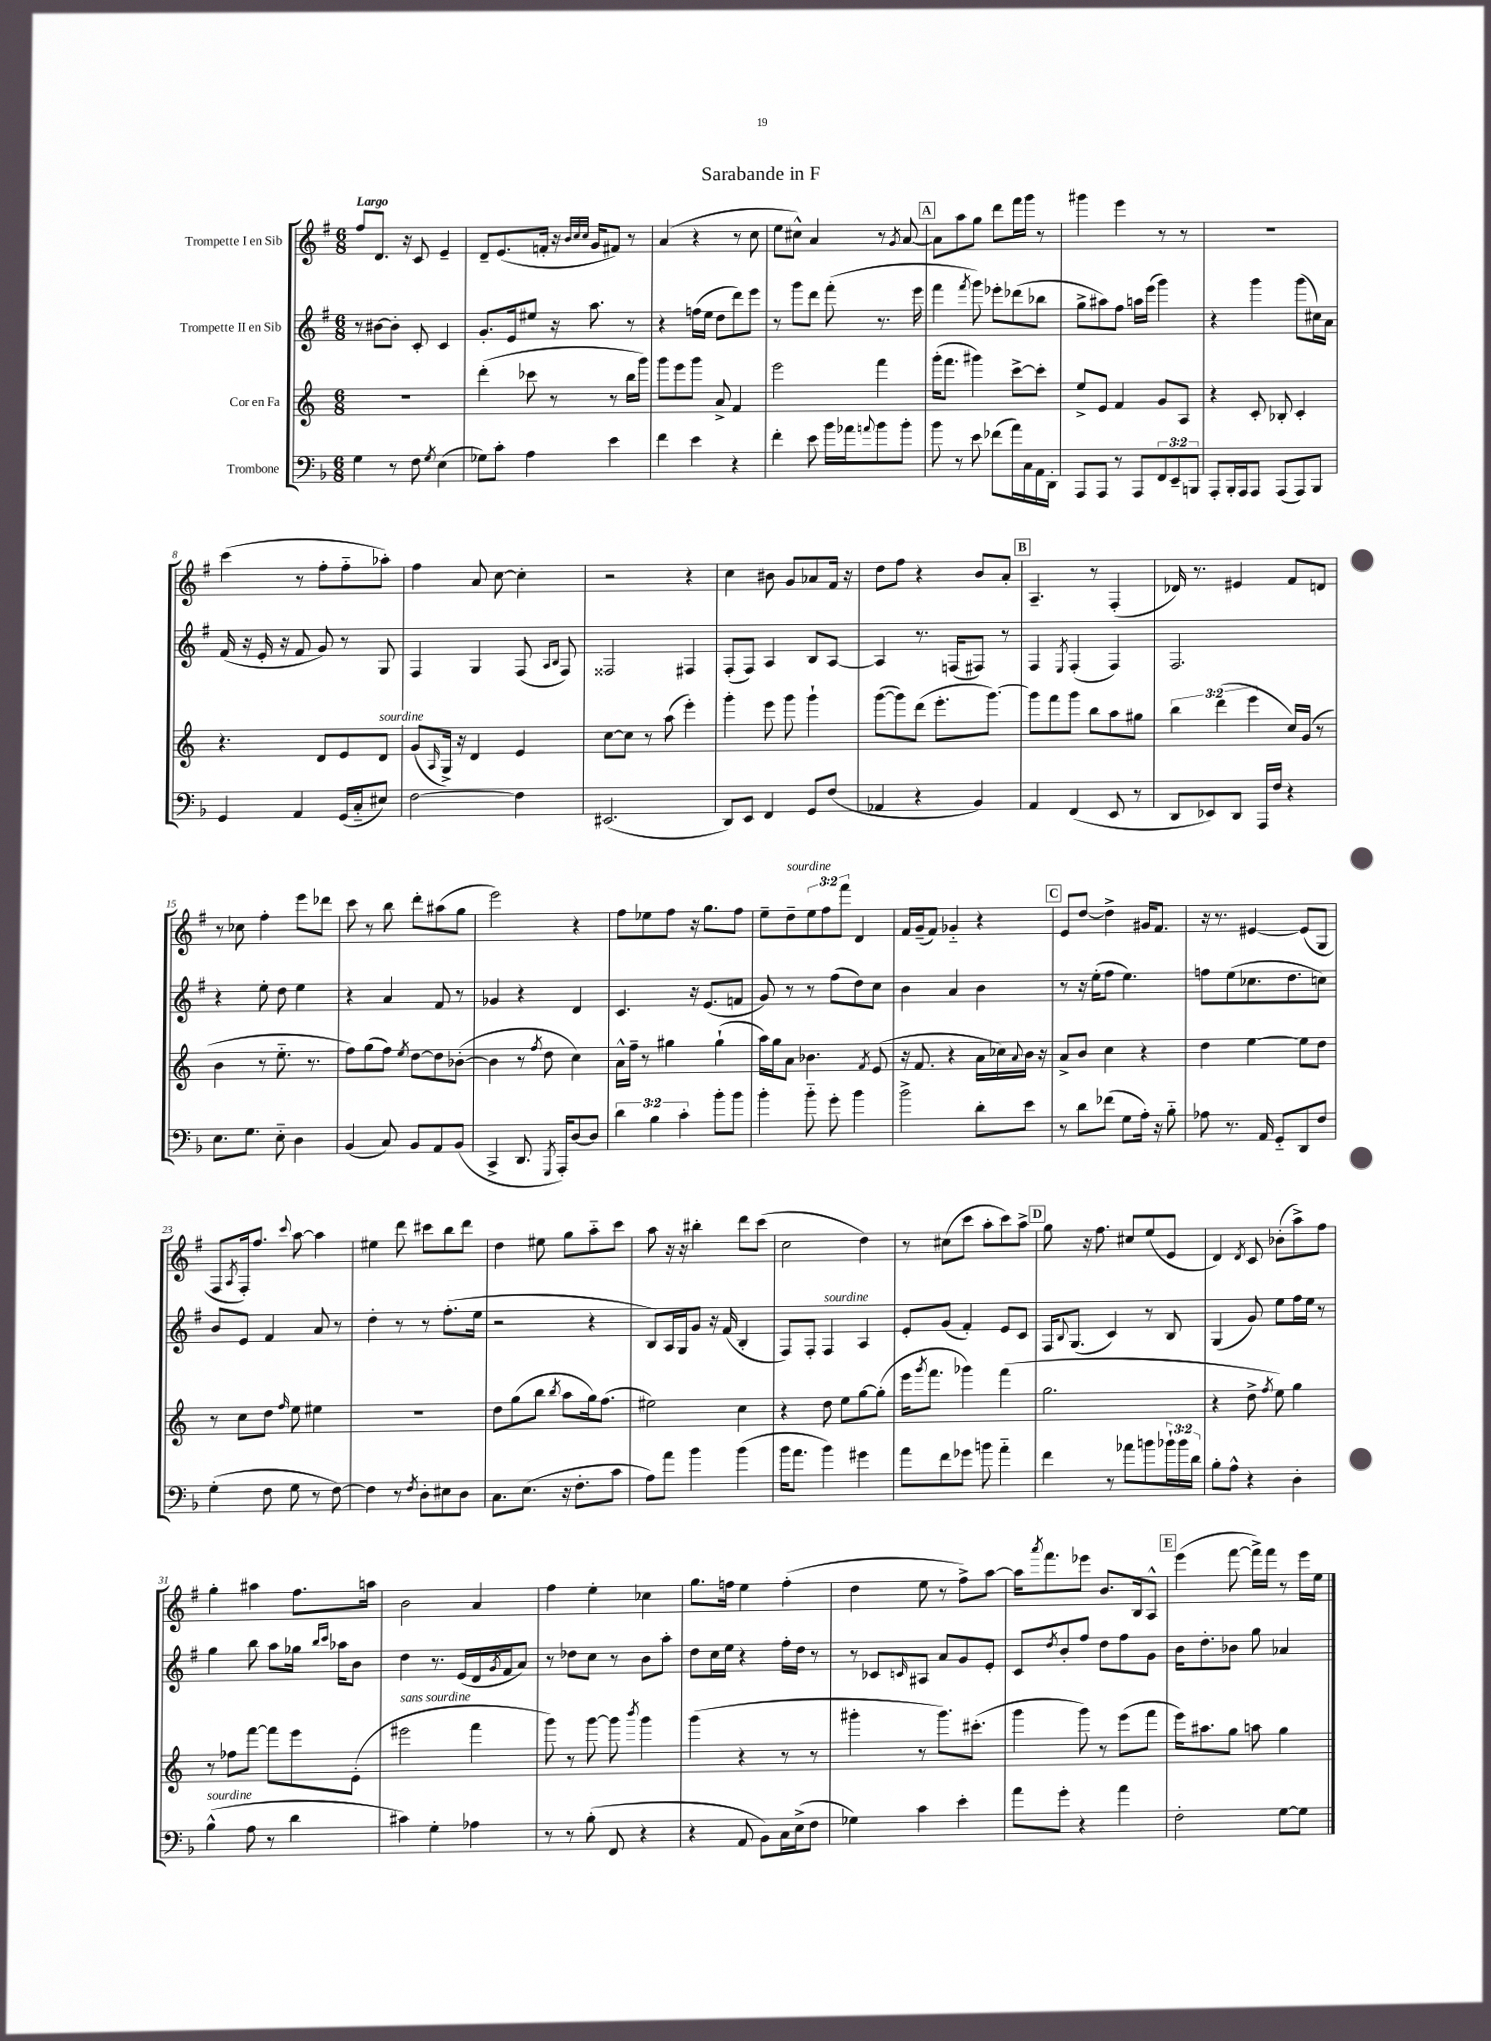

**kern	**kern	**kern	**kern
*part4	*part3	*part2	*part1
*staff4	*staff3	*staff2	*staff1
*I"Trombone	*I"Cor en Fa	*I"Trompette II en Sib	*I"Trompette I en Sib
*clefF4	*clefG2	*clefG2	*clefG2
*k[b-]	*k[]	*k[f#]	*k[f#]
*M6/8	*M6/8	*M6/8	*M6/8
=1	=1	=1	=1
!	!	!	!LO:TX:a:B:t=Largo
4G\	2.r	8r	8ff#/L
.	.	[8b#X\L	8.d/J
8r	.	8b#'\J]	.
.	.	.	16r
8F\	.	8c'/	8c/
8qG/	.	.	.
(4E\	.	4c/	4e~/
=2	=2	=2	=2
8G-X\L)	(4ddd'\	8.g'/L	8d~/L
8c'\J	.	.	(8.e/
.	.	16e/k	.
4A\	8ccc-X\	8ee#X/J	.
.	.	.	16fn'/Jk
.	8r	16r	16r
.	.	.	32qqb/LLL
.	.	.	32qqcc/
.	.	.	32qqcc/JJJ
.	.	8.aa\	16g/KL
4e\	8r	.	8f#X/J)
.	16bb\LL	8r	8r
.	16ggg\JJ)	.	.
=3	=3	=3	=3
4f\	8ggg\L	4r	(4a/
.	8eee\	.	.
4e\	8ggg\J	(16ffn\LL	4r
.	.	16ee\JJ	.
.	8a^/	8dd\L	.
4r	4f/	8ddd\)	8r
.	.	8eee\J	8cc\
=4	=4	=4	=4
4f'\	2eee\	8r	8ee\L
.	.	8ggg\L	8cc#X^^\J)
8e\	.	8ddd\J	4a/
16b-\LL	.	(8fff#'\	.
16a-X\J	.	.	.
8qqan/	.	.	.
8b-\	4fff\	8.r	8r
.	.	.	8qg/
8b-'\J	.	.	[8a/
.	.	16eee\	.
!!LO:REH:place=s1:t=A
=5	=5	=5	=5
8b-\	(16ggg'\KL	4fff#\	8a\L]
.	8.fff\J	.	.
8r	.	.	8aa\
.	.	8qfff#/	.
8e\	4ggg#X\)	8ggg\)	8gg\J
(8f-X\L	.	8eee-X'\L	8ddd\L
16a\L)	[8ccc^\L	(8ddd-X\	16fff#\L
16C\	.	.	16ggg\JJ
16AA\	8ccc'\J]	8bb-X\J	8r
16DD'\JJ	.	.	.
=6	=6	=6	=6
8AAA/L	8ee^/L	8gg^\L	4ggg#X\
8AAA/J	8e/J	8aa#X\)	.
8r	4f/	8ff#\J	4eee\
8AAA/L	.	16aan\LL	.
.	.	(16eee\JJ	.
12FF/	8g/L	4ggg\)	8r
12EE~/	.	.	.
.	8A/J	.	8r
12BBBn/J	.	.	.
=7	=7	=7	=7
8AAA'/L	4r	4r	2.r
16BBB-'/L	.	.	.
16AAA/J	.	.	.
8AAA/J	8c'/	4ggg\	.
(8AAA/L	8B-X'/	.	.
8AAA/)	4c'/	(8ggg\L	.
8BBB-/J	.	16cc#X\L)	.
.	.	16a\JJ	.
!!LO:LB:g=z
=8	=8	=8	=8
4GG/	4.r	(16f#/	(4ccc\
.	.	16r	.
.	.	16e'/	.
.	.	16r	.
4AA/	.	8f#/	8r
.	8d/L	8g/)	8ff#'\L
(16GG/LL	8e/	8r	8ff#\
16C/J	.	.	.
!	!LO:TX:a:i:t=sourdine	!	!
8E#X/J)	8d/J	8G/	8aa-X'\J)
=9	=9	=9	=9
[2F\	(8g/L	4F#/	4ff#\
.	16qqA/	.	.
.	16G^/Jk)	.	.
.	16r	.	.
.	4d/	4G/	8a/
.	.	.	[8cc\
4F\]	4e/	(8F#/	4cc'\]
.	.	16qqA/LL	.
.	.	16qqB/JJ	.
.	.	8F#/)	.
=10	=10	=10	=10
(2.EE#X/	[8cc\L	2F##X/	2r
.	8cc\J]	.	.
.	8r	.	.
.	(8aa\	.	.
.	4eee'\)	4F#X/	4r
=11	=11	=11	=11
8DD/L)	4ggg'\	(8F#'/L	4cc\
8EE/J	.	8F#/J)	.
4FF/	8eee\	4A/	8b#X\
.	8ggg\	.	8g/L
8GG/L	4ggg`\	8B/L	8a-X/
(8F/J	.	[8A/J	16f#/Jk
.	.	.	16r
=12	=12	=12	=12
4AA-X/	([8ggg\L	4A/]	8dd\L
.	8ggg\])	.	8ff#\J
4r	(8ddd\J	8.r	4r
.	8.eee'\L	.	.
.	.	(16Fn/KL	.
4BB-/)	.	8F#X/J)	8b/L
.	[8.ggg\J)	.	.
.	.	8r	8a'/J
!!LO:REH:place=s1:t=B
=13	=13	=13	=13
4AA/	8ggg\L]	4F#/	4.A~/
.	8fff\	.	.
.	.	8qE/	.
(4FF/	8ggg\J	(4F#'/	.
.	8bb\L	.	8r
8EE/	8aa\	4F#/)	(4F#'/
8r	8gg#X\J	.	.
=14	=14	=14	=14
8DD/L	6bb\	2.F#/	16d-X/)
.	.	.	8.r
8EE-X/)	.	.	.
.	(6ddd\	.	.
8DD/J	.	.	4e#X/
.	6eee\	.	.
16AAA/LL	.	.	.
16F/JJ	.	.	.
4r	16cc/LL)	.	8f#/L
.	(16g/JJ	.	.
.	8r	.	8dn/J
!!LO:LB:g=z
=15	=15	=15	=15
8.E\L	4b\	4r	8r
.	.	.	8cc-X\
8.G\J	.	.	.
.	8r	8ee'\	4ff#'\
8E\	8.ee\	8dd\	.
4D\	.	4ee\	8eee\L
.	8.r	.	.
.	.	.	8ddd-X\J
=16	=16	=16	=16
(4BB-/	8ff\L)	4r	8ccc\
.	(8gg\	.	8r
8C/)	8ff\J)	4a/	8bb\
.	8qee/	.	.
8BB-/L	[8dd\L	.	8ddd'\L
8AA/	8dd\]	8f#/	(8aa#X\
(8BB-/J	([8b-X'\J	8r	8gg\J
=17	=17	=17	=17
4CC^/	4b-\]	4g-X/	2eee\)
8.DD/	8r	4r	.
.	8qff/	.	.
.	8dd\	.	.
8qGGG/	.	.	.
16AAA'/KL)	.	.	.
[8D/	4cc\)	4d/	4r
8D/J]	.	.	.
=18	=18	=18	=18
6d\	16a^^\LL	4.c/	8ff#\L
.	16ff~\JJ	.	.
.	8r	.	8ee-X\
6B-\	.	.	.
.	4gg#X\	.	8ff#\J
6c'\	.	.	.
.	.	16r	16r
.	.	(8.e/L	8.gg\L
8b-'\L	(4gg#`\	.	.
8b-\J	.	8fn/J	8ff#\J
=19	=19	=19	=19
4b-'\	16aa\LL)	8g/)	8ee~\L
.	16gg\J	.	.
!	!	!	!LO:TX:a:i:t=sourdine
.	8a\J	8r	8dd~\
8b-\	4.b-X\	8r	12ee\
.	.	.	12ff#\
8g'\	.	(8ff#\L	.
.	.	.	12fff#\J
4b-\	.	8dd\)	4d/
.	8qf/	.	.
.	(8e/	8cc\J	.
=20	=20	=20	=20
2b-^\	16r	4b\	16f#/LL
.	8.f/	.	(16g~/J
.	.	.	8f#/J)
.	4r	4a/	4g-X/
8d'\L	16a\LL	4b\	4r
.	16cc-X\)	.	.
.	8qqa/	.	.
8e\J	16b\JJ	.	.
.	16r	.	.
!!LO:REH:place=s1:t=C
=21	=21	=21	=21
8r	8a^/L	8r	8e/L
8d\L	8b/J	16r	[8dd/J
.	.	(16ee'\KL	.
(8f-X\J	4cc\	8ff#\J	4dd^\]
8G\L	.	4.ee\)	.
16A'\Jk)	4r	.	16g#X/KL
16r	.	.	8.f#/J
8B-\	.	.	.
=22	=22	=22	=22
8A-X\	4dd\	8ffn\L	16r
.	.	.	8.r
8.r	.	(8ee\	.
.	[4ee\	8.cc-X\	[4e#X/
16AA/	.	.	.
8GG/L	.	.	.
.	.	8.dd\	.
8DD/	8ee\L]	.	(8e#/L]
8F/J	8dd\J	8ccn\J)	8G/J
!!LO:LB:g=z
=23	=23	=23	=23
(4G'\	8r	8b/L	8F#/L
.	.	.	8qA/
.	8cc\L	8e/J	16F#'/k)
.	.	.	8.ff#/J
8F\	8dd\J	4f#/	.
.	16qqff/	.	8qqccc/
8G\	8ee\	.	[8aa\
8r	4ee#X\	8a/	4aa\]
[8F\)	.	8r	.
=24	=24	=24	=24
4F\]	2.r	4dd'\	4ee#X\
8r	.	8r	8ddd\
8qF/	.	.	.
8D'\L	.	8r	8ccc#X\L
8E#X\	.	(8.ff#'\L	8bb\
8D\J	.	.	8ddd\J
.	.	16ee\Jk	.
=25	=25	=25	=25
8.C\L	8dd\L	2r	4dd\
.	(8gg\	.	.
(8.E\J	.	.	.
.	8bb\J	.	8ee#X\
.	8qbb/	.	.
16r	8aa\L	.	8gg\L
8.F'\L	.	.	.
.	16gg\k)	4r	8aa\
.	(8.ff\J	.	.
8c\J	.	.	8ccc\J
=26	=26	=26	=26
8A\L)	2ee#X\)	8B/L)	8aa\
8a\J	.	16A/L	16r
.	.	16G/J	16r
4b-\	.	8g/J	4bb#X'\
.	.	16r	.
.	.	(16f#/	.
(4b-\	4cc\	4B'/	8ddd\L
.	.	.	(8ccc\J
=27	=27	=27	=27
16b-\KL	4r	8F#/L)	2cc\
8.a\J	.	.	.
.	.	8F#'/J	.
!	!	!LO:TX:a:i:t=sourdine	!
4b-\)	8dd\	4F#/	.
.	8ee\L	.	.
4g#X\	[8gg\	4A/	4dd\)
.	(8gg'\J]	.	.
=28	=28	=28	=28
8a\L	16eee\KL	8e'/L	8r
.	8qggg/	.	.
.	8.fff\J	.	.
8f\	.	(8g/J	(8cc#X\L
8g-X\J	4ggg-X\)	4f#'/)	8ccc\J
8bn\	.	.	8aa'\L
4a\	(4fff\	8e/L	8ccc\)
.	.	8c/J	8aa^\J
!!LO:REH:place=s1:t=D
=29	=29	=29	=29
4f\	2.gg\	16F#/KL	8gg\
.	.	8qqB/	.
.	.	(8.G/J	.
.	.	.	16r
.	.	.	8.ff#\
8r	.	4c/)	.
8a-X\L	.	.	8cc#X/L
8bn\	.	8r	(8ee/
24b-X`\L	.	8B/	8e/J
24b-\	.	.	.
24d\JJ	.	.	.
=30	=30	=30	=30
8B-'\L	4r	(4G/	4d/)
8A^^\J	.	.	.
.	.	.	8qd/
4r	8dd^\	8g/)	8c/
.	8qff/	.	.
.	8ee\)	8ee\L	(8b-X'\L
4D'\	4gg\	16ff#\L	8aa^\)
.	.	16ee\JJ	.
.	.	8r	8ff#\J
!!LO:LB:g=z
=31	=31	=31	=31
!LO:TX:a:i:t=sourdine	!	!	!
(4B-^^\	8r	4gg\	4gg'\
.	8ff-X\L	.	.
8A\	[8fff\J	8bb\	4aa#X\
8r	8fff\L]	8aa\L	.
4d\	8eee\	16gg-X\Jk	8.ff#\L
.	.	16qqbb/LL	.
.	.	16qqccc/JJ	.
.	.	16aa-X\KL	.
.	(8e'\J	8b\J	.
.	.	.	16aan\Jk
=32	=32	=32	=32
!	!LO:TX:a:i:t=sans sourdine	!	!
4c#X\)	2eee#X\	4dd\	2b\
4G'\	.	8.r	.
.	.	(16e/LL	.
4A-X\	4fff\	16d/	4a/
.	.	8qg/	.
.	.	16f#/J	.
.	.	8a/J)	.
=33	=33	=33	=33
8r	8ggg\)	8r	4ff#\
8r	8r	8dd-X\L	.
(8B-'\	[8ggg\	8cc\J	4ee'\
8FF/	8ggg\]	8r	.
.	8qbbb/	.	.
4r	4ggg\	8b\L	4cc-X\
.	.	8aa'\J	.
=34	=34	=34	=34
4r	(4ggg\	8dd\L	8.gg\L
.	.	16cc\L	.
.	.	16ee\JJ	16ffn\Jk
8AA/	4r	4r	4ee\
8BB-\L)	.	.	.
16C\L	8r	16ff#'\LL	(4ff'\
(16E^\J	.	16dd\JJ	.
8F\J	8r	8r	.
=35	=35	=35	=35
4G-X\)	4ggg#X'\	8r	4dd\
.	.	8c-X/L	.
.	.	16qqcn/	.
4c\	8r	8A#X/J	8ee\
.	8.ggg#\L)	8a/L	8r
4e'\	.	8g/	8ff#^\L)
.	(8.ccc#X'\J	.	.
.	.	8e'/J	[8aa\J
=36	=36	=36	=36
8a\L	4ggg\	8c/L	16aa\KL]
.	.	.	8qaaa/
.	.	.	8.fff#\
.	.	8qdd/	.
8g'\J	.	8b'/	.
4r	8ggg\)	8ff#/J	8eee-X\J
.	8r	8dd\L	8.b/L
4a\	(8eee\L	8ff#\	.
.	.	.	16B/k
.	8fff\J	8g\J	8A^^/J
!!LO:REH:place=s1:t=E
=37	=37	=37	=37
2F'\	16eee\KL)	16b\KL	(4eee\
.	8.aa#X\	8.dd'\	.
.	8gg\J	8b-X\J	[8fff#\
.	8aan\	8gg\	16fff#^\LL])
.	.	.	16fff#\JJ
[8G\L	4gg\	4a-X/	8r
8G\J]	.	.	16eee\LL
.	.	.	16ee\JJ
==	==	==	==
*-	*-	*-	*-
